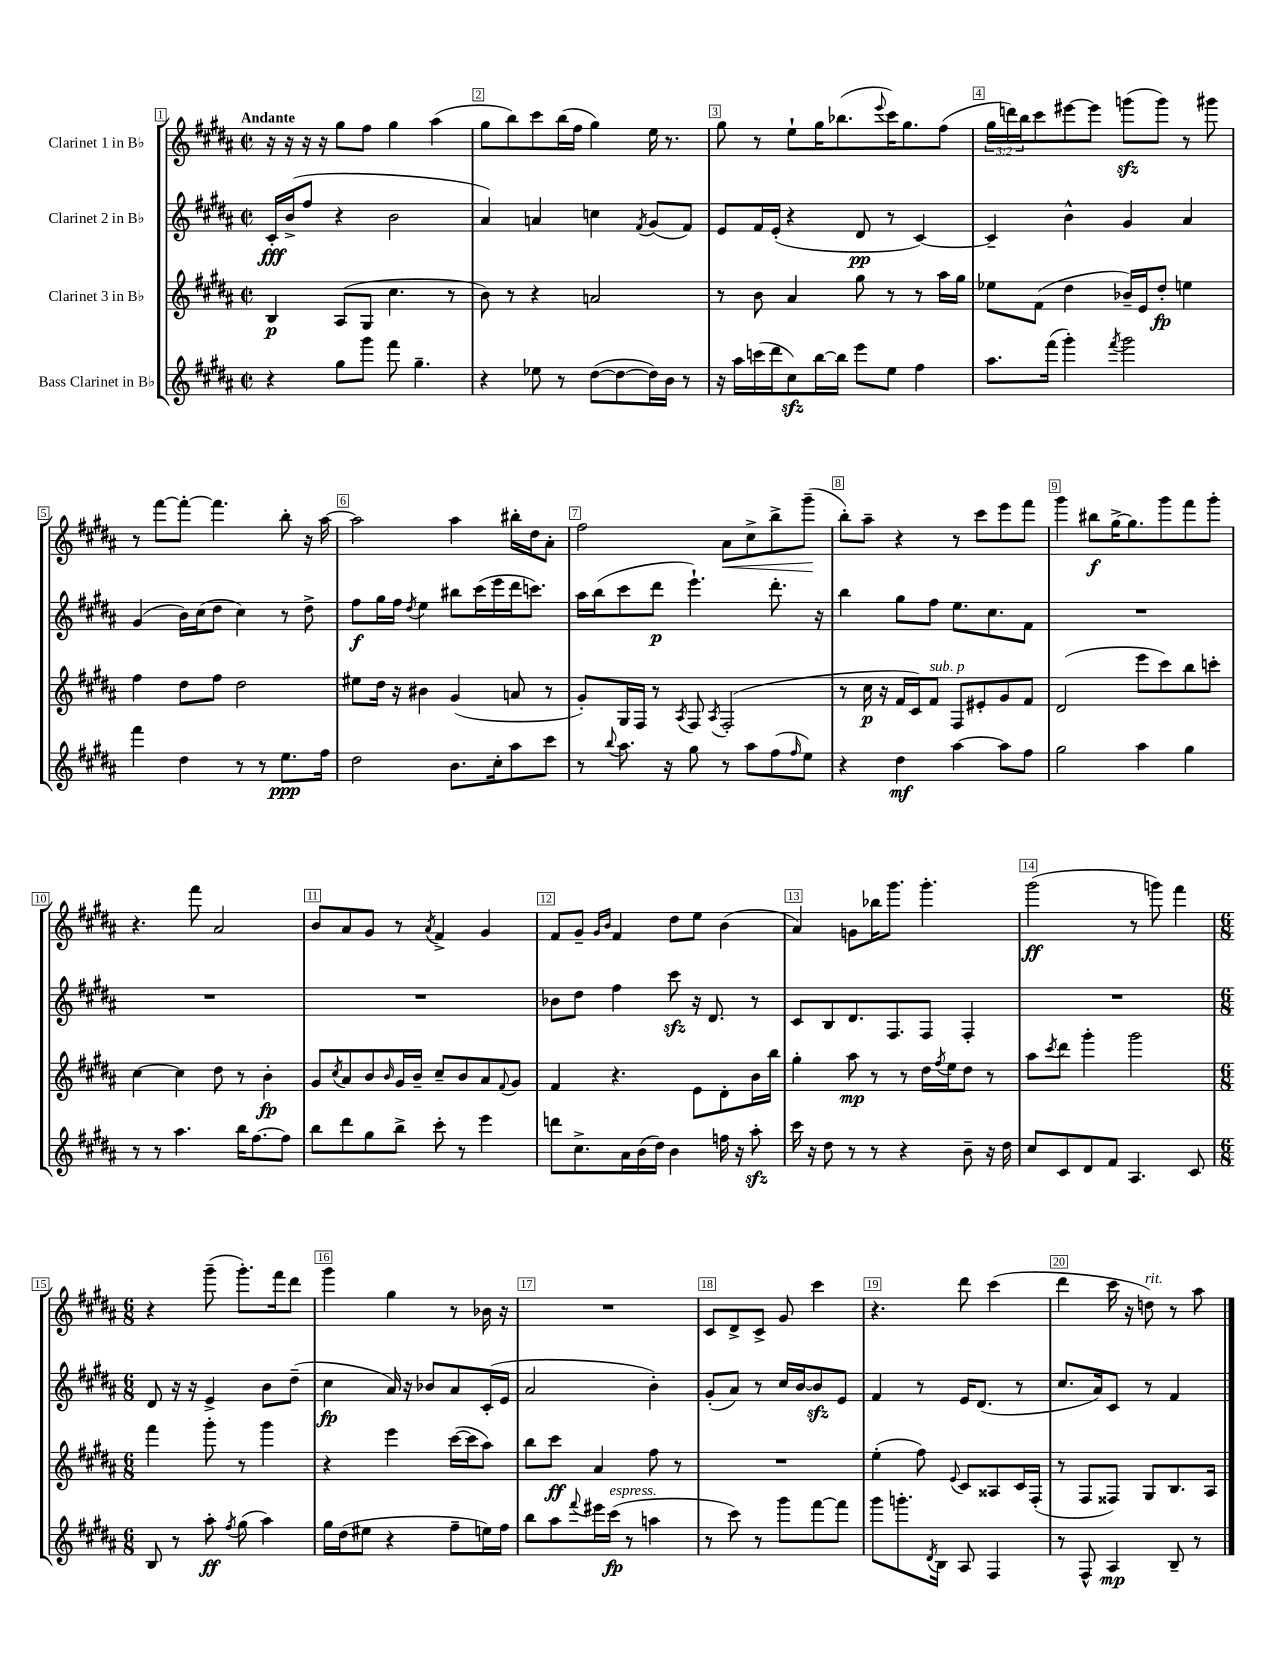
<<
\new StaffGroup <<
\new Staff = "s0" \with { instrumentName = "Clarinet 1 in Bb" } {
    \clef treble \key b \major \defaultTimeSignature \time 2/2 \override Staff.TupletNumber.text = #tuplet-number::calc-fraction-text \tempo "Andante"
    r16 r16 r16 r16 gis''8 fis''8 gis''4 ais''4( |
    gis''8 b''8) cis'''8 b''16( fis''16 gis''4) e''16 r8. |
    gis''8 r8 e''8-! gis''16 bes''8.( \appoggiatura { e'''8 } cis'''16) gis''8. fis''8( |
    \tuplet 3/2 { gis''16 d'''16) b''16 } cis'''8 eis'''8~ eis'''8 g'''8\sfz( g'''8) r8 gis'''8 |
    r8 fis'''8~ fis'''8~-. fis'''4. b''8-. r16 ais''16~ |
    ais''2 ais''4 bis''16-. dis''16 ais'8-. |
    fis''2 ais'8\< cis''8-> b''8-> gis'''8--\!( |
    b''8-.) ais''8-- r4 r8 cis'''8 e'''8 fis'''8 |
    gis'''4 bis''8\f gis''16~-> gis''8. gis'''8 fis'''8 gis'''8-. |
    r4. fis'''8 ais'2 |
    b'8 ais'8 gis'8 r8 \acciaccatura { ais'8 } fis'4-> gis'4 |
    fis'8 gis'8-- \grace { gis'16 b'16 } fis'4 dis''8 e''8 b'4( |
    ais'4) g'8 bes''16 gis'''8. gis'''4.-. |
    gis'''2\ff( r8 g'''8) fis'''4 |
    \numericTimeSignature \time 6/8 r4 gis'''8--( gis'''8.-.) fis'''16 dis'''8 |
    gis'''4 gis''4 r8 bes'16 r16 |
    R2. |
    cis'8 dis'8-> cis'8-> gis'8 cis'''4 |
    r4. dis'''8 cis'''4( |
    dis'''4 cis'''16 r16 d''8^\markup { \italic "rit." }) r8 ais''8 \bar "|." |
}
\new Staff = "s1" \with { instrumentName = "Clarinet 2 in Bb" } {
    \clef treble \key b \major \defaultTimeSignature \time 2/2
    cis'16-.\fff b'16->( fis''8 r4 b'2 |
    ais'4) a'4 c''4 \acciaccatura { fis'8 } gis'8( fis'8) |
    e'8 fis'16 e'16-.( r4 dis'8\pp r8 cis'4~) |
    cis'4-- b'4-^ gis'4 ais'4 |
    gis'4( b'16) cis''16( dis''8 cis''4) r8 dis''8-> |
    fis''8\f gis''16 fis''16 \acciaccatura { dis''8 } e''4 bis''8 cis'''16( e'''16 dis'''16 c'''8.) |
    ais''16 b''16( cis'''8 dis'''8\p e'''4.-!) dis'''8.-. r16 |
    b''4 gis''8 fis''8 e''8. cis''8. fis'8 |
    R1 |
    R1 |
    R1 |
    bes'8 dis''8 fis''4 cis'''8\sfz r16 dis'8. r8 |
    cis'8 b8 dis'8. fis8. fis8 fis4-. |
    R1 |
    \numericTimeSignature \time 6/8 dis'8 r16 r16 e'4-> b'8 dis''8--( |
    cis''4\fp ais'16) r16 bes'8 ais'8 cis'16-.( e'16 |
    ais'2 b'4-.) |
    gis'8-.( ais'8) r8 cis''16 b'16~ b'8\sfz e'8 |
    fis'4 r8 e'16 dis'8.( r8 |
    cis''8. ais'16) cis'8 r8 fis'4 \bar "|." |
}
\new Staff = "s2" \with { instrumentName = "Clarinet 3 in Bb" } {
    \clef treble \key b \major \defaultTimeSignature \time 2/2
    b4\p ais8( gis8 cis''4. r8 |
    b'8) r8 r4 a'2 |
    r8 b'8 ais'4 gis''8 r8 r8 ais''16 gis''16 |
    ees''8 fis'8( dis''4 bes'16--) e'16 dis''8-.\fp e''4 |
    fis''4 dis''8 fis''8 dis''2 |
    eis''8 dis''16 r16 bis'4 gis'4( a'8 r8 |
    gis'8-.) gis16 fis16 r8 \acciaccatura { ais8 } fis8 \acciaccatura { ais8 } fis2-.( |
    r8 cis''16\p r16 fis'16 cis'16) fis'8^\markup { \italic "sub. p" } fis8 eis'8-. gis'8 fis'8 |
    dis'2( e'''8 cis'''8) b''8 c'''8-. |
    cis''4~ cis''4 dis''8 r8 b'4-.\fp |
    gis'8 \acciaccatura { cis''8 } ais'8 b'8 \grace { b'16 } gis'16 b'16-- cis''8-- b'8 ais'8 \appoggiatura { fis'8 } gis'8 |
    fis'4 r4. e'8 dis'8-. b'16 b''16 |
    gis''4-. ais''8\mp r8 r8 dis''16 \acciaccatura { fis''8 } e''16 dis''8 r8 |
    ais''8 \acciaccatura { cis'''8 } dis'''8 gis'''4-. gis'''2 |
    \numericTimeSignature \time 6/8 fis'''4 gis'''8-. r8 gis'''4 |
    r4 e'''4 cis'''16~( cis'''16 ais''8) |
    b''8 cis'''8\ff ais'4 fis''8 r8 |
    R2. |
    e''4-.( fis''8) \appoggiatura { e'8 } cis'8 aisis8 cis'16 fis16-.( |
    r8 fis8 fisis8) gis8 b8. ais16 \bar "|." |
}
\new Staff = "s3" \with { instrumentName = "Bass Clarinet in Bb" } {
    \clef treble \key b \major \defaultTimeSignature \time 2/2
    r4 gis''8 gis'''8 fis'''8 gis''4.-- |
    r4 ees''8 r8 dis''8~( dis''8~ dis''16) b'16 r8 |
    r16 ais''16 c'''16( dis'''16 cis''8\sfz) b''16~ b''16 e'''8 e''8 fis''4 |
    ais''8. fis'''16( gis'''4-.) \acciaccatura { fis'''8 } gis'''2 |
    fis'''4 dis''4 r8 r8 e''8.\ppp fis''16 |
    dis''2 b'8. cis''16-. ais''8 cis'''8 |
    r8 \appoggiatura { b''8 } ais''8. r16 gis''8 r8 ais''8 fis''8( \grace { fis''16 } e''8) |
    r4 dis''4\mf ais''4~ ais''8 fis''8 |
    gis''2 ais''4 gis''4 |
    r8 r8 ais''4. b''16 fis''8.~ fis''8 |
    b''8 dis'''8 gis''8 b''8-> cis'''8-. r8 e'''4 |
    d'''8 cis''8.-> ais'16 b'16( dis''16) b'4 f''16 r16 ais''8-.\sfz |
    cis'''16 r16 dis''8 r8 r8 r4 b'8-- r16 dis''16 |
    cis''8 cis'8 dis'8 fis'8 ais4. cis'8 |
    \numericTimeSignature \time 6/8 b8 r8 ais''8-.\ff \acciaccatura { fis''8 } gis''8( ais''4) |
    gis''16 dis''16( eis''8 r4 fis''8-- e''16) fis''16 |
    b''8 ais''8 \appoggiatura { fis'''8 } eis'''16 cis'''16\fp^\markup { \italic "espress." }( r8 a''4 |
    r8 cis'''8) r8 gis'''8 fis'''8~ fis'''8 |
    gis'''8 g'''8.-. \acciaccatura { dis'8 } b16 ais8 fis4 |
    r8 fis8-^ ais4\mp b8-- r8 \bar "|." |
}
>>
>>
\layout { \context { \Score \override BarNumber.break-visibility = ##(#f #t #t) barNumberVisibility = #all-bar-numbers-visible \override BarNumber.stencil = #(make-stencil-boxer 0.1 0.3 ly:text-interface::print) } }
